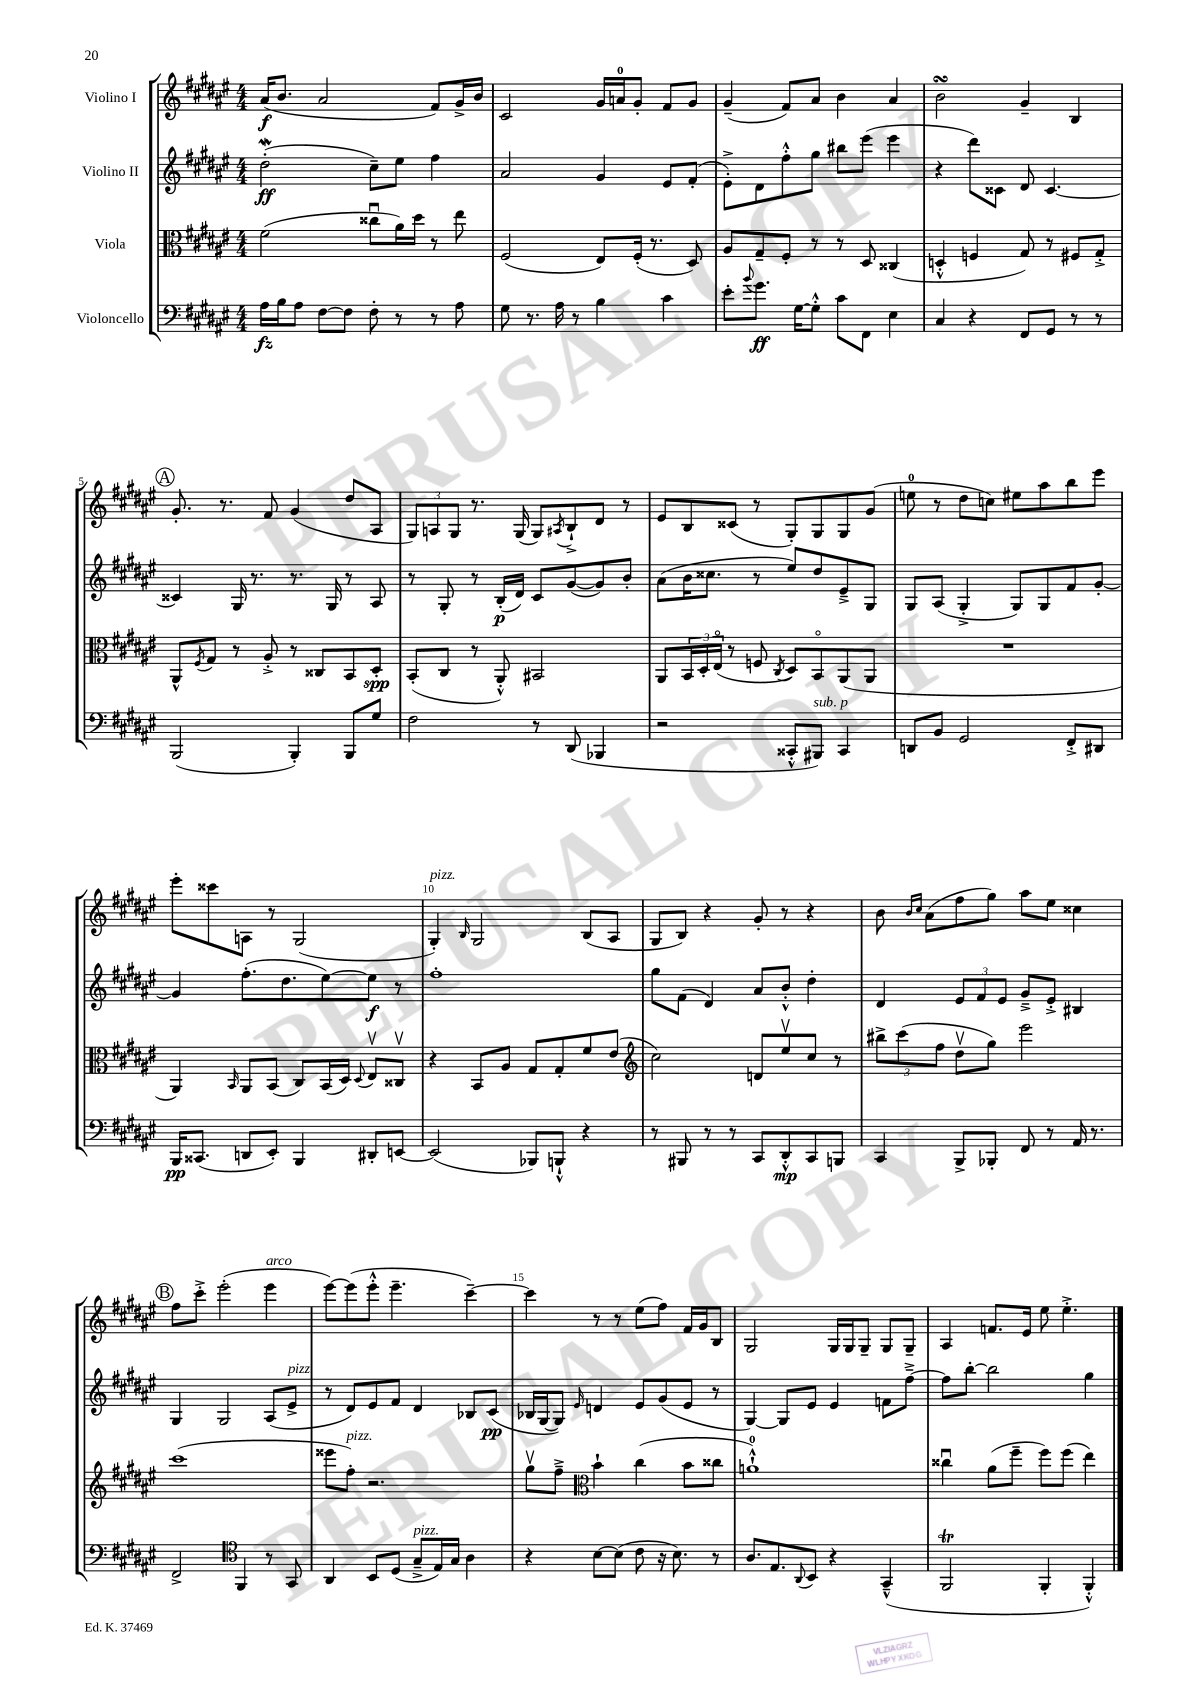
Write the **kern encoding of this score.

**kern	**dynam	**kern	**dynam	**kern	**dynam	**kern	**dynam
*part4	*part4	*part3	*part3	*part2	*part2	*part1	*part1
*staff4	*staff4	*staff3	*staff3	*staff2	*staff2	*staff1	*staff1
*I"Violoncello	*	*I"Viola	*	*I"Violino II	*	*I"Violino I	*
*clefF4	*	*clefC3	*	*clefG2	*	*clefG2	*
*k[f#c#g#d#a#e#]	*	*k[f#c#g#d#a#e#]	*	*k[f#c#g#d#a#e#]	*	*k[f#c#g#d#a#e#]	*
*M4/4	*	*M4/4	*	*M4/4	*	*M4/4	*
=1	=1	=1	=1	=1	=1	=1	=1
16A#\LL	fz	(2f#\	.	(2dd#W'\	ff	(16a#/KL	f
16B\J	.	.	.	.	.	8.b/J	.
8A#\J	.	.	.	.	.	.	.
[8F#\L	.	.	.	.	.	2a#/	.
8F#\J]	.	.	.	.	.	.	.
8F#'\	.	8cc##Xu\L	.	8cc#~\L)	.	.	.
8r	.	16a#\L)	.	8ee#\J	.	.	.
.	.	16dd#\JJ	.	.	.	.	.
8r	.	8r	.	4ff#\	.	8f#/L)	.
8A#\	.	8ee#\	.	.	.	16g#^/L	.
.	.	.	.	.	.	16b/JJ	.
=2	=2	=2	=2	=2	=2	=2	=2
8G#\	.	(2F#/	.	2a#/	.	2c#/	.
8.r	.	.	.	.	.	.	.
16A#\	.	.	.	.	.	.	.
8r	.	.	.	.	.	.	.
4B\	.	8E#/L)	.	4g#/	.	16g#/LL	.
.	.	.	.	.	.	16an/J	.
.	.	(16F#'/Jk	.	.	.	8g#'/J	.
.	.	8.r	.	.	.	.	.
4c#\	.	.	.	8e#/L	.	8f#/L	.
.	.	8D#/)	.	(8f#'/J	.	8g#/J	.
=3	=3	=3	=3	=3	=3	=3	=3
8e#'\L	.	8A#/L	.	8e#'^\L)	.	(4g#~/	.
8qqb/	.	.	.	.	.	.	.
8.g#\J	ff	8G#~/	.	8d#\	.	.	.
.	.	8F#'/J	.	8ff#'^^\	.	8f#/L)	.
[16G#\KL	.	.	.	.	.	.	.
8G#'^^\J]	.	8r	.	8gg#\J	.	8a#/J	.
8c#\L	.	8r	.	8bb#X\L	.	4b\	.
8FF#\J	.	8D#/	.	(8eee#\J	.	.	.
4E#\	.	(4C##X/	.	4eee#\	.	4a#/	.
=4	=4	=4	=4	=4	=4	=4	=4
4C#/	.	4Dn'^^/	.	4r	.	2bsSSs\	.
4r	.	4Fn/	.	8ddd#\L)	.	.	.
.	.	.	.	8c##X\J	.	.	.
8FF#/L	.	8G#/)	.	8d#/	.	4g#~/	.
8GG#/J	.	8r	.	[4.c##/	.	.	.
8r	.	8F#X/L	.	.	.	4B/	.
8r	.	8G#'^/J	.	.	.	.	.
!!LO:LB:g=z
!!LO:REH:place=s1:t=A
=5	=5	=5	=5	=5	=5	=5	=5
(2BBB/	.	8AA#^^/L	.	4c##X/]	.	8.g#'/	.
.	.	8qF#/	.	.	.	.	.
.	.	8G#/J	.	.	.	.	.
.	.	.	.	.	.	8.r	.
.	.	8r	.	16G#/	.	.	.
.	.	.	.	8.r	.	.	.
.	.	8A#'^/	.	.	.	8f#/	.
4BBB'/)	.	8r	.	8.r	.	(4g#/	.
.	.	8C##X/L	.	.	.	.	.
.	.	.	.	16G#/	.	.	.
8BBB/L	.	8BB/	.	8r	.	8dd#/L	.
8G#/J	.	8D#'/J	spp	8A#/	.	8A#/J	.
=6	=6	=6	=6	=6	=6	=6	=6
2F#\	.	(8BB'/L	.	8r	.	12G#/L)	.
.	.	.	.	.	.	12An/	.
.	.	8C#/J	.	8G#'/	.	.	.
.	.	.	.	.	.	12G#/J	.
.	.	8r	.	8r	.	8.r	.
.	.	8AA#'^^/)	.	(16B'/LL	p	.	.
.	.	.	.	16d#/JJ)	.	(16G#/	.
8r	.	2BB#X/	.	8c#/L	.	8G#/L)	.
.	.	.	.	.	.	8qA#X/	.
(8DD#/	.	.	.	([8g#/	.	8B`^/	.
4BBB-X/	.	.	.	8g#/])	.	8d#/J	.
.	.	.	.	8b'/J	.	8r	.
=7	=7	=7	=7	=7	=7	=7	=7
2r	.	8AA#/L	.	(8a#\L	.	8e#/L	.
.	.	24BB/L	.	16b\K	.	8B/	.
.	.	24D#'/	.	.	.	.	.
.	.	.	.	8.cc##X\J	.	.	.
.	.	(24E#/JJ	.	.	.	.	.
.	.	8r	.	.	.	(8c##X/J	.
.	.	8Fn/	.	8r	.	8r	.
.	.	8qC#/	.	.	.	.	.
8CC##X'^^/L	.	8D#/L)	.	8ee#/L)	.	8G#'/L)	.
!LO:TX:a:i:t=sub. p	!	!	!	!	!	!	!
8BBB#X/J)	.	8BB/	.	8dd#/	.	8G#/	.
4CC##/	.	(8AA#/	.	8e#~^/	.	8G#/	.
.	.	8AA#/J	.	8G#/J	.	(8g#/J	.
=8	=8	=8	=8	=8	=8	=8	=8
8DDn/L	.	1r	.	8G#/L	.	8een\	.
8BB/J	.	.	.	(8A#/J	.	8r	.
2GG#/	.	.	.	4G#'^/	.	8dd#\L	.
.	.	.	.	.	.	8ccn\J)	.
.	.	.	.	8G#/L)	.	8ee#X\L	.
.	.	.	.	8G#/	.	8aa#\	.
8FF#'^/L	.	.	.	8f#/	.	8bb\	.
8DD#X/J	.	.	.	[8g#'/J	.	8eee#\J	.
!!LO:LB:g=z
=9	=9	=9	=9	=9	=9	=9	=9
16BBB/KL	pp	4AA#/)	.	4g#/]	.	8eee#'\L	.
(8.CC##X/J	.	.	.	.	.	.	.
.	.	.	.	.	.	8ccc##X\	.
.	.	16qqBB/	.	.	.	.	.
8DDn/L	.	8AA#/L	.	(8.ff#'\L	.	8An\J	.
8EE#'/J)	.	(8BB/J	.	.	.	8r	.
.	.	.	.	8.dd#\	.	.	.
4BBB/	.	8C#/L)	.	.	.	(2G#/	.
.	.	(16BB/L	.	[8ee#\)	.	.	.
.	.	16D#/JJ)	.	.	.	.	.
.	.	8qqD#/	.	.	.	.	.
8DD#X'/L	.	8E#v/L	.	8ee#\J]	f	.	.
[8EEn/J	.	8C##Xv/J	.	8r	.	.	.
=10	=10	=10	=10	=10	=10	=10	=10
!	!	!	!	!	!	!LO:TX:a:i:t=pizz.	!
(2EE/]	.	4r	.	1ff#'	.	4G#'/)	.
.	.	.	.	.	.	16qqB/	.
.	.	8BB/L	.	.	.	2G#/	.
.	.	8A#/J	.	.	.	.	.
8BBB-X/L)	.	8G#/L	.	.	.	.	.
8BBBn`^^/J	.	8G#'/	.	.	.	.	.
4r	.	8f#/	.	.	.	(8B/L	.
.	.	(8e#/J	.	.	.	8A#/J	.
=11	=11	=11	=11	=11	=11	=11	=11
*	*	*clefG2	*	*	*	*	*
8r	.	2cc#\)	.	8gg#\L	.	8G#/L	.
8BBB#X/	.	.	.	(8f#\J	.	8B/J)	.
8r	.	.	.	4d#/)	.	4r	.
8r	.	.	.	.	.	.	.
8CC#/L	.	8dn/L	.	8a#/L	.	8g#'/	.
8DD#'^^/	mp	8ee#v/	.	8b'^^/J	.	8r	.
8CC#/	.	8cc#/J	.	4dd#'\	.	4r	.
8BBBn/J	.	8r	.	.	.	.	.
=12	=12	=12	=12	=12	=12	=12	=12
4CC#/	.	12bb#X^\L	.	4d#/	.	8b\	.
.	.	(12ccc#\	.	.	.	.	.
.	.	.	.	.	.	16qqb/LL	.
.	.	.	.	.	.	16qqcc#/JJ	.
.	.	.	.	.	.	(8a#\L	.
.	.	12ff#\J	.	.	.	.	.
8BBB^/L	.	8dd#v\L	.	12e#/L	.	8ff#\	.
.	.	.	.	12f#/	.	.	.
8BBB-X'/J	.	8gg#\J)	.	.	.	8gg#\J)	.
.	.	.	.	12e#/J	.	.	.
8FF#/	.	2eee#\	.	8g#~^/L	.	8aa#\L	.
8r	.	.	.	8e#'^/J	.	8ee#\J	.
16AA#/	.	.	.	4B#X/	.	4cc##X\	.
8.r	.	.	.	.	.	.	.
!!LO:LB:g=z
!!LO:REH:place=s1:t=B
=13	=13	=13	=13	=13	=13	=13	=13
2FF#^/	.	(1ccc#	.	4G#/	.	8ff#\L	.
.	.	.	.	.	.	8ccc#'^\J	.
.	.	.	.	2G#/	.	(2eee#'\	.
*clefC4	*	*	*	*	*	*	*
4FF#/	.	.	.	.	.	.	.
!	!	!	!	!	!	!LO:TX:a:i:t=arco	!
8r	.	.	.	(8A#/L	.	4eee#\	.
!	!	!	!	!LO:TX:a:i:t=pizz.	!	!	!
8GG#/	.	.	.	8e#^/J	.	.	.
=14	=14	=14	=14	=14	=14	=14	=14
4AA#/	.	8eee##X\L	.	8r	.	[8eee#\L)	.
!	!	!LO:TX:a:i:t=pizz.	!	!	!	!	!
.	.	8ff#'\J)	.	8d#/L)	.	(8eee#\]	.
8BB/L	.	2.r	.	8e#/	.	8eee#'^^\J	.
(8D#/J	.	.	.	8f#/J	.	4.eee#~\	.
!LO:TX:a:i:t=pizz.	!	!	!	!	!	!	!
8G#~^/L	.	.	.	4d#/	.	.	.
16E#/L)	.	.	.	.	.	.	.
16G#/JJ	.	.	.	.	.	.	.
4A#\	.	.	.	8B-X/L	.	[4ccc#~\)	.
.	.	.	.	(8c#/J	pp	.	.
=15	=15	=15	=15	=15	=15	=15	=15
4r	.	8gg#v\L	.	16B-X/LL	.	4ccc#\]	.
.	.	.	.	[16G#/J	.	.	.
.	.	8ff#~^\J	.	8G#/J])	.	.	.
*	*	*clefC3	*	*	*	*	*
.	.	.	.	16qqe#/	.	.	.
[8B\L	.	4b`\	.	4dn/	.	8r	.
(8B\J]	.	.	.	.	.	8r	.
8c#\	.	(4cc#\	.	8e#/L	.	(8ee#\L	.
16r	.	.	.	(8g#/	.	8ff#\J)	.
8.B\)	.	.	.	.	.	.	.
.	.	8b\L	.	8e#/J	.	16f#/LL	.
.	.	.	.	.	.	16g#/J	.
8r	.	8cc##X\J	.	8r	.	8B/J	.
=16	=16	=16	=16	=16	=16	=16	=16
8.A#/L	.	1an`^^)	.	[4G#/)	.	2G#/	.
8.E#/	.	.	.	.	.	.	.
.	.	.	.	8G#/L]	.	.	.
8qqAA#/	.	.	.	.	.	.	.
8BB/J	.	.	.	8e#/J	.	.	.
4r	.	.	.	4e#/	.	16G#/LL	.
.	.	.	.	.	.	16G#/J	.
.	.	.	.	.	.	8G#~/J	.
(4GG#~^^/	.	.	.	8fn\L	.	8G#/L	.
.	.	.	.	[8ff#~^\J	.	8G#~/J	.
=17	=17	=17	=17	=17	=17	=17	=17
2FF#T/	.	4cc##Xu\	.	8ff#\L]	.	4A#/	.
.	.	.	.	[8bb'\J	.	.	.
.	.	(8a#\L	.	2bb\]	.	8.fn/L	.
.	.	8ff#~\J	.	.	.	.	.
.	.	.	.	.	.	16e#/Jk	.
4FF#'/	.	8ff#\L)	.	.	.	8ee#\	.
.	.	(8ff#\J	.	.	.	4.ee#'^\	.
4FF#'^^/)	.	4ee#\)	.	4gg#\	.	.	.
==	==	==	==	==	==	==	==
*-	*-	*-	*-	*-	*-	*-	*-
